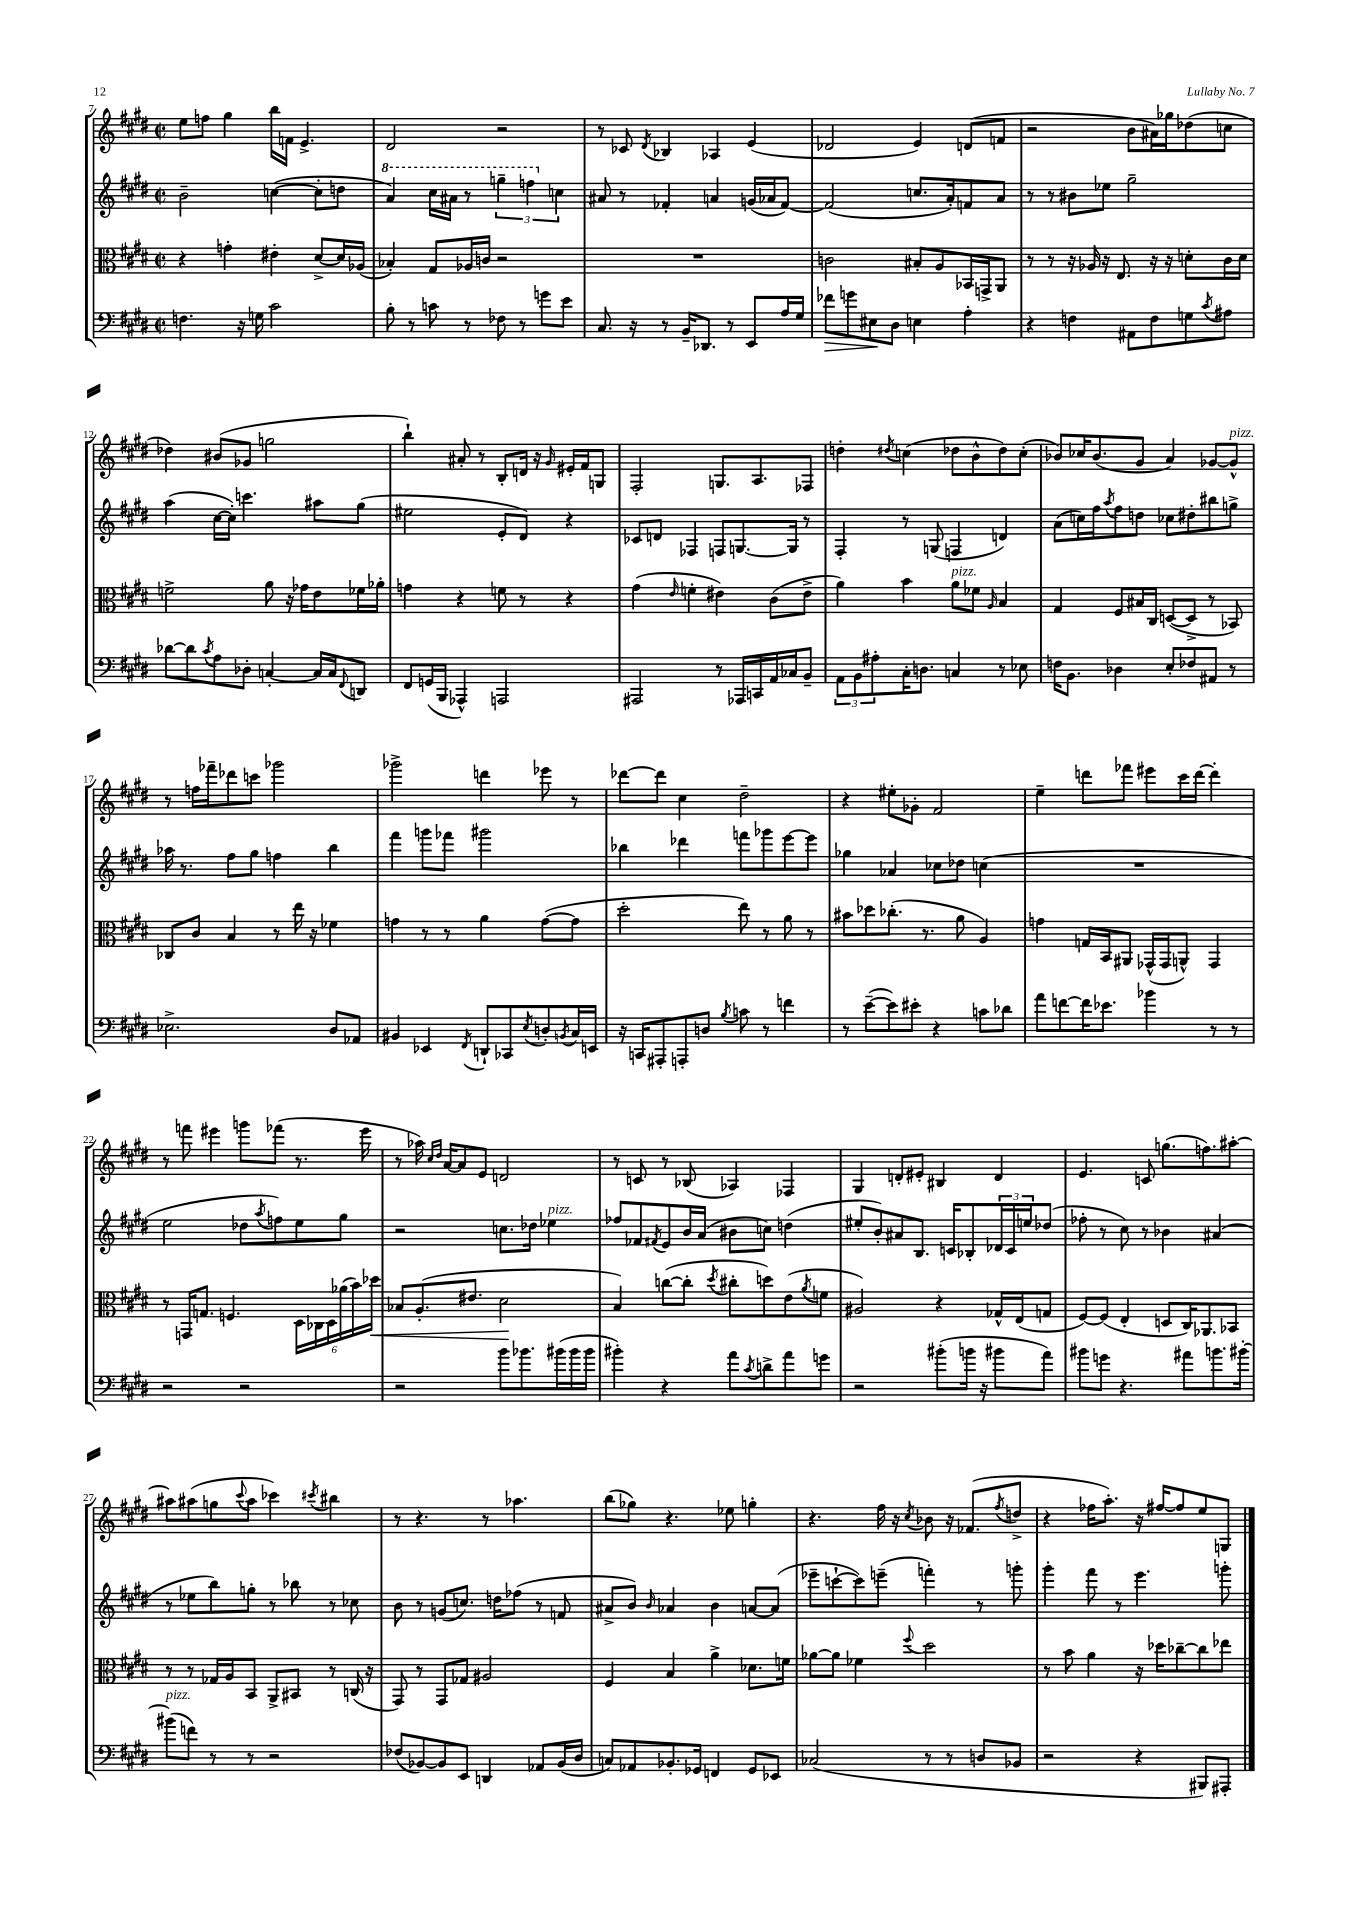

**kern	**kern	**kern	**kern
*staff4	*staff3	*staff2	*staff1
*clefF4	*clefC3	*clefG2	*clefG2
*k[f#c#g#d#]	*k[f#c#g#d#]	*k[f#c#g#d#]	*k[f#c#g#d#]
*M2/2	*M2/2	*M2/2	*M2/2
*met(c|)	*met(c|)	*met(c|)	*met(c|)
4.F\	4r	2b~\	8ee\L
.	.	.	8ff\J
.	4g'\	.	4gg#\
16r	.	.	.
16G\	.	.	.
2c#\	4e#'\	([4cc\	16bb\LL
.	.	.	16f\JJ
.	.	.	4.e^/
.	[8d#^/L	8cc'\]L	.
.	16d#/]L	8dd\J	.
.	(16A-/JJ	.	.
=	=	=	=
8B'\	4B-'/)	4aa/)	2d#/
8r	.	.	.
8c\	8G#/L	16ccc#\LL	.
.	.	16aa#\JJ	.
8r	16A-/L	8r	.
.	16c/JJ	.	.
8F-\	2r	6ggg~\	2r
8r	.	.	.
.	.	6fff\	.
8g\L	.	.	.
.	.	6cc\	.
8e\J	.	.	.
=	=	=	=
8.C#/	1r	8a#/	8r
.	.	8r	8c-/
16r	.	.	.
.	.	.	8qd#/
8r	.	4f-'/	4B-/
16BB~/LK	.	.	.
8.DD-/J	.	.	.
.	.	4a/	4A-/
8r	.	.	.
8EE/L	.	(16g/LL	(4e/
.	.	16a-/J	.
16A/L	.	[8f-/J)	.
16G#/JJ	.	.	.
=	=	=	=
8f-\L	2c\	(2f-/]	2d-/
8g\	.	.	.
8E#\	.	.	.
8D#\J	.	.	.
4E\	8B#'/L	8.cc/L	4e/)
.	8A/	.	.
.	.	16a'/k)	.
4A'\	16BB-/L	8f/	(8d/L
.	16GG^/J	.	.
.	8AA/J	8a/J	8f/J
=	=	=	=
4r	8r	8r	2r
.	8r	8r	.
4F\	16r	8b#\L	.
.	16A-/	.	.
.	16r	8ee-\J	.
.	8.E/	.	.
8AA#\L	.	2gg#~\	8b\L
8F\	16r	.	16a#\L)
.	16r	.	16gg-\J
8G\	8d'\L	.	(8dd-\
8qc#/	.	.	.
8A#\J	16c#\L	.	8cc\J
.	16d\JJ	.	.
=	=	=	=
[8d-\L	2f^\	(4aa\	4dd-\)
8d-\]	.	.	.
8qc#/	.	.	.
8A\	.	[16cc#\LL	(8b#/L
.	.	16cc#'\]JJ)	.
8D-'\J	.	4.ccc\	8g-/J
[4C'/	8a\	.	2gg\
.	16r	.	.
.	16g-\LK	.	.
16C/]LL	8e\	8aa#\L	.
16C/J	.	.	.
8qqFF#/	.	.	.
8DD/J	16f-\L	(8gg#\J	.
.	16a-'\JJ	.	.
=	=	=	=
8FF#/L	4g\	2ee#\	4bb`\)
(16GG/L	.	.	.
16BBB/JJ	.	.	.
4AAA-^^/)	4r	.	8a#'/
.	.	.	8r
2AAA/	8f\	8e'/L	8B'/L
.	8r	8d#/J)	16d/Jk
.	.	.	16r
.	.	.	16qqg#/
.	4r	4r	16e#'/LL
.	.	.	16f#/J
.	.	.	8G/J
=	=	=	=
2AAA#/	(4g#\	8c-/L	2F#'/
.	.	8d/J	.
.	16qqe/	.	.
.	4f'\	4F-/	.
8r	4e#\)	8F/L	8.G/L
16AAA-/LL	.	[8.G/	.
16CC/	.	.	8.A/
16AA/	(8c#\L	.	.
16C-/J	.	16G/]Jk	.
8BB~/J	8e#^\J	8r	8F-/J
=	=	=	=
12AA\L	4a\)	4F#'/	4dd'\
12BB\	.	.	.
12A#'\	.	.	.
.	.	.	8qdd#/
16C#'\K	4b\	8r	(4cc\
8.D\J	.	.	.
.	.	(8G/	.
4C/	8a\L	4F/	8dd-\L
.	8f-\J	.	8b^^\
.	16qqA/	.	.
8r	4B/	4d/)	8dd-\)
8E-\	.	.	(8cc'\J
=	=	=	=
16F\LK	4G#/	(8a\L	8b-/L)
8.BB\J	.	.	.
.	.	16cc\L)	16cc-/K
.	.	16ff#\J	(8.b-/
.	.	8qaa/	.
4D-\	8F#/L	8ff#\	.
.	16B#/L	8dd\J	8g#/J
.	16C#/JJ	.	.
8E'/L	([8D/L	8cc-\L	4a/)
8F-/	8D^/]J	8dd#'\	.
8AA#/J	8r	8bb#\	[8g-/L
8r	8BB-/)	8gg^\J	8g-^^/]J
=	=	=	=
2.E-^\	8C-/L	16aa-\	8r
.	.	8.r	.
.	8c#/J	.	16ff\LL
.	.	.	16fff-~\J
.	4B/	8ff#\L	8ddd-\
.	.	8gg#\J	8ccc\J
.	8r	4ff\	2ggg-\
.	16ee\	.	.
.	16r	.	.
8D#/L	4f-\	4bb\	.
8AA-/J	.	.	.
=	=	=	=
4BB#/	4g\	4fff#\	2ggg-^\
4EE-/	8r	8ggg\L	.
.	8r	8fff-\J	.
8qFF#/	.	.	.
8DD`/L	4a\	2ggg#\	4ddd\
8CC-/	.	.	.
8qE/	.	.	.
8D'/	([8g\L	.	8eee-\
8qBB/	.	.	.
16C#/L	8g\]J	.	8r
16EE/JJ	.	.	.
=	=	=	=
16r	2dd#'\	4bb-\	[8ddd-\L
16CC/LK	.	.	.
8AAA#'/	.	.	8ddd-\]J
8AAA'/	.	4ddd-\	4cc#\
8D/J	.	.	.
8qB/	.	.	.
8c\	8ee\)	8fff\L	2dd#~\
8r	8r	8ggg-\	.
4f\	8a\	[8eee\	.
.	8r	8eee\]J	.
=	=	=	=
8r	8b#\L	4gg-\	4r
([8e~\L	8dd-\	.	.
8e\])	(8.cc-'\J	4a-/	8ee#'\L
8e#'\J	.	.	8g-'\J
.	8.r	.	.
4r	.	8cc-\L	2f#/
.	8a\	8dd-\J	.
8c\L	4A/)	(4cc\	.
8d-\J	.	.	.
=	=	=	=
8a\L	4g\	1r	4ee~\
[8f\	.	.	.
16f\]K	16G/LL	.	8ddd\L
8.e-\J	16BB/J	.	.
.	8AA#/J	.	8fff-\J
4b-\	(16GG-^^/LL	.	8eee#\L
.	16GG-/J	.	.
.	8AA^^/J)	.	16ccc#\L
.	.	.	[16ddd\JJ
8r	4GG-/	.	4ddd'\]
8r	.	.	.
=	=	=	=
2r	8r	2ee\	8r
.	16GG/LK	.	8fff\
.	8.G/J	.	.
.	.	.	4eee#\
.	4.F/	.	.
2r	.	8dd-\L	8ggg\L
.	.	8qaa/	.
.	.	8ff\)	(8fff-\J
.	24D#\LL	8ee\	8.r
.	24C-\	.	.
.	24D#\	.	.
.	(24a-\	8gg#\J	.
.	24b\)	.	.
.	.	.	16eee#\
.	24dd-\JJ	.	.
=	=	=	=
2r	8B-/L	2r	8r
.	(8.A'/	.	16aa-\)
.	.	.	16qqcc#/LL
.	.	.	16qqdd#/JJ
.	.	.	[16a/LK
.	.	.	8a/]
.	8.e#/J	.	.
.	.	.	8e/J
8b\L	2d#\	8.cc\L	2d/
8.b-\	.	.	.
.	.	16dd-\Jk	.
.	.	4ee-\	.
(16b#\L	.	.	.
16b#\	.	.	.
16b#\JJ	.	.	.
=	=	=	=
4b#'\)	4B/)	8ff-/L	8r
.	.	8f-/	8c/
.	.	8qf#/	.
4r	([8cc\L	8e/	8r
.	8cc'\]J	16b/L	(8B-/
.	.	(16a/JJ	.
.	8qdd#/	.	.
8a\L	8cc#'\L	8b#\L	4A-/)
8qc#/	.	.	.
8d^\	8dd\)	8cc\J)	.
8a\	(8e\	(4dd\	4F-/
.	8qa/	.	.
8g\J	8f\J	.	.
=	=	=	=
2r	2A#/)	8ee#'/L	4G#/
.	.	8b'/)	.
.	.	8a#/	8d'/L
.	.	8.B/J	8e#'/J
(8b#'\L	4r	.	4B#/
.	.	16c/LK	.
16b\Jk	.	8B-'/	.
16r	.	.	.
8b#\L	16G-^^/LL	24d-/L	4d/
.	.	24c/	.
.	(16E/J	.	.
.	.	24ee/J	.
8a\J)	8G/J	(8dd-/J	.
=	=	=	=
8b#\L	[8F#/L)	8ff-'\	4.e/
8g\J	(8F#/]J	8r	.
4.r	4E'/	8cc#\)	.
.	.	8r	8c/
.	8D/L	4b-\	(8.gg\L
8a#\L	16C#/K)	.	.
.	8.AA-/	.	8.ff\)
8.b\	.	(4a#/	.
.	8BB-/J	.	[8aa#'\J
[16b#'\Jk	.	.	.
=	=	=	=
(8b#\]L	8r	8r	8aa#\]L
8f\J)	8r	8ee-\L	(8aa#\
8r	16G-/LL	8bb\)	8gg\
.	16A/J	.	.
.	.	.	8qqccc#/
8r	8BB/J	8gg'\J	8aa#\J
2r	8AA^/L	8r	4ccc-\)
.	8BB#/J	8bb-\	.
.	.	.	8qccc#/
.	8r	8r	4bb#\
.	(16C/	8cc-\	.
.	16r	.	.
=	=	=	=
(8F-/L	8GG#/)	8b\	8r
[8BB-/)	8r	8r	4.r
8BB-/]	8GG#/L	(8g/L	.
8EE/J	8G-/J	8.cc/J)	.
4DD/	2A#/	.	8r
.	.	16dd\LK	.
.	.	(8ff-\J	4.aa-\
8AA-/L	.	8r	.
(16BB-/L	.	8f/	.
16D#/JJ	.	.	.
=	=	=	=
8C/L)	4F#/	8a#^/L	(8bb\L
8AA-/	.	8b/J)	8gg-\J)
.	.	16qqb/	.
8.BB-'/	4B/	4a-/	4.r
16GG-/Jk	.	.	.
4FF/	4a^\	4b\	.
.	.	.	8ee-\
8GG-/L	8.d-\L	[8a/L	4gg'\
8EE-/J	.	(8a/]J	.
.	16f\Jk	.	.
=	=	=	=
(2C-/	[8a-\L	8eee-~\L	4.r
.	8a-\]J	[8ccc`\	.
.	4f-\	8ccc\])	.
.	.	(8eee~\J	16ff#\
.	.	.	16r
.	8qqff#/	.	8qcc#/
8r	2dd#\	4fff'\)	8b-\
8r	.	.	16r
.	.	.	(8.f-/L
8D/L	.	8r	.
.	.	.	8qff#/
8BB-/J	.	8ggg'\	8dd^/J
=	=	=	=
2r	8r	4ggg#'\	4r
.	8b\	.	.
.	4a\	8fff#\	16ff-\LK
.	.	.	8.aa'\J)
.	.	8r	.
4r	16r	4.eee\	16r
.	16dd-\LK	.	[16ff#/LK
.	[8cc-~\	.	8ff#/]
8BBB#/L)	8cc-\]	.	8ee/
8AAA#'/J	8ee-\J	8ggg'\	8G/J
==	==	==	==
*-	*-	*-	*-
